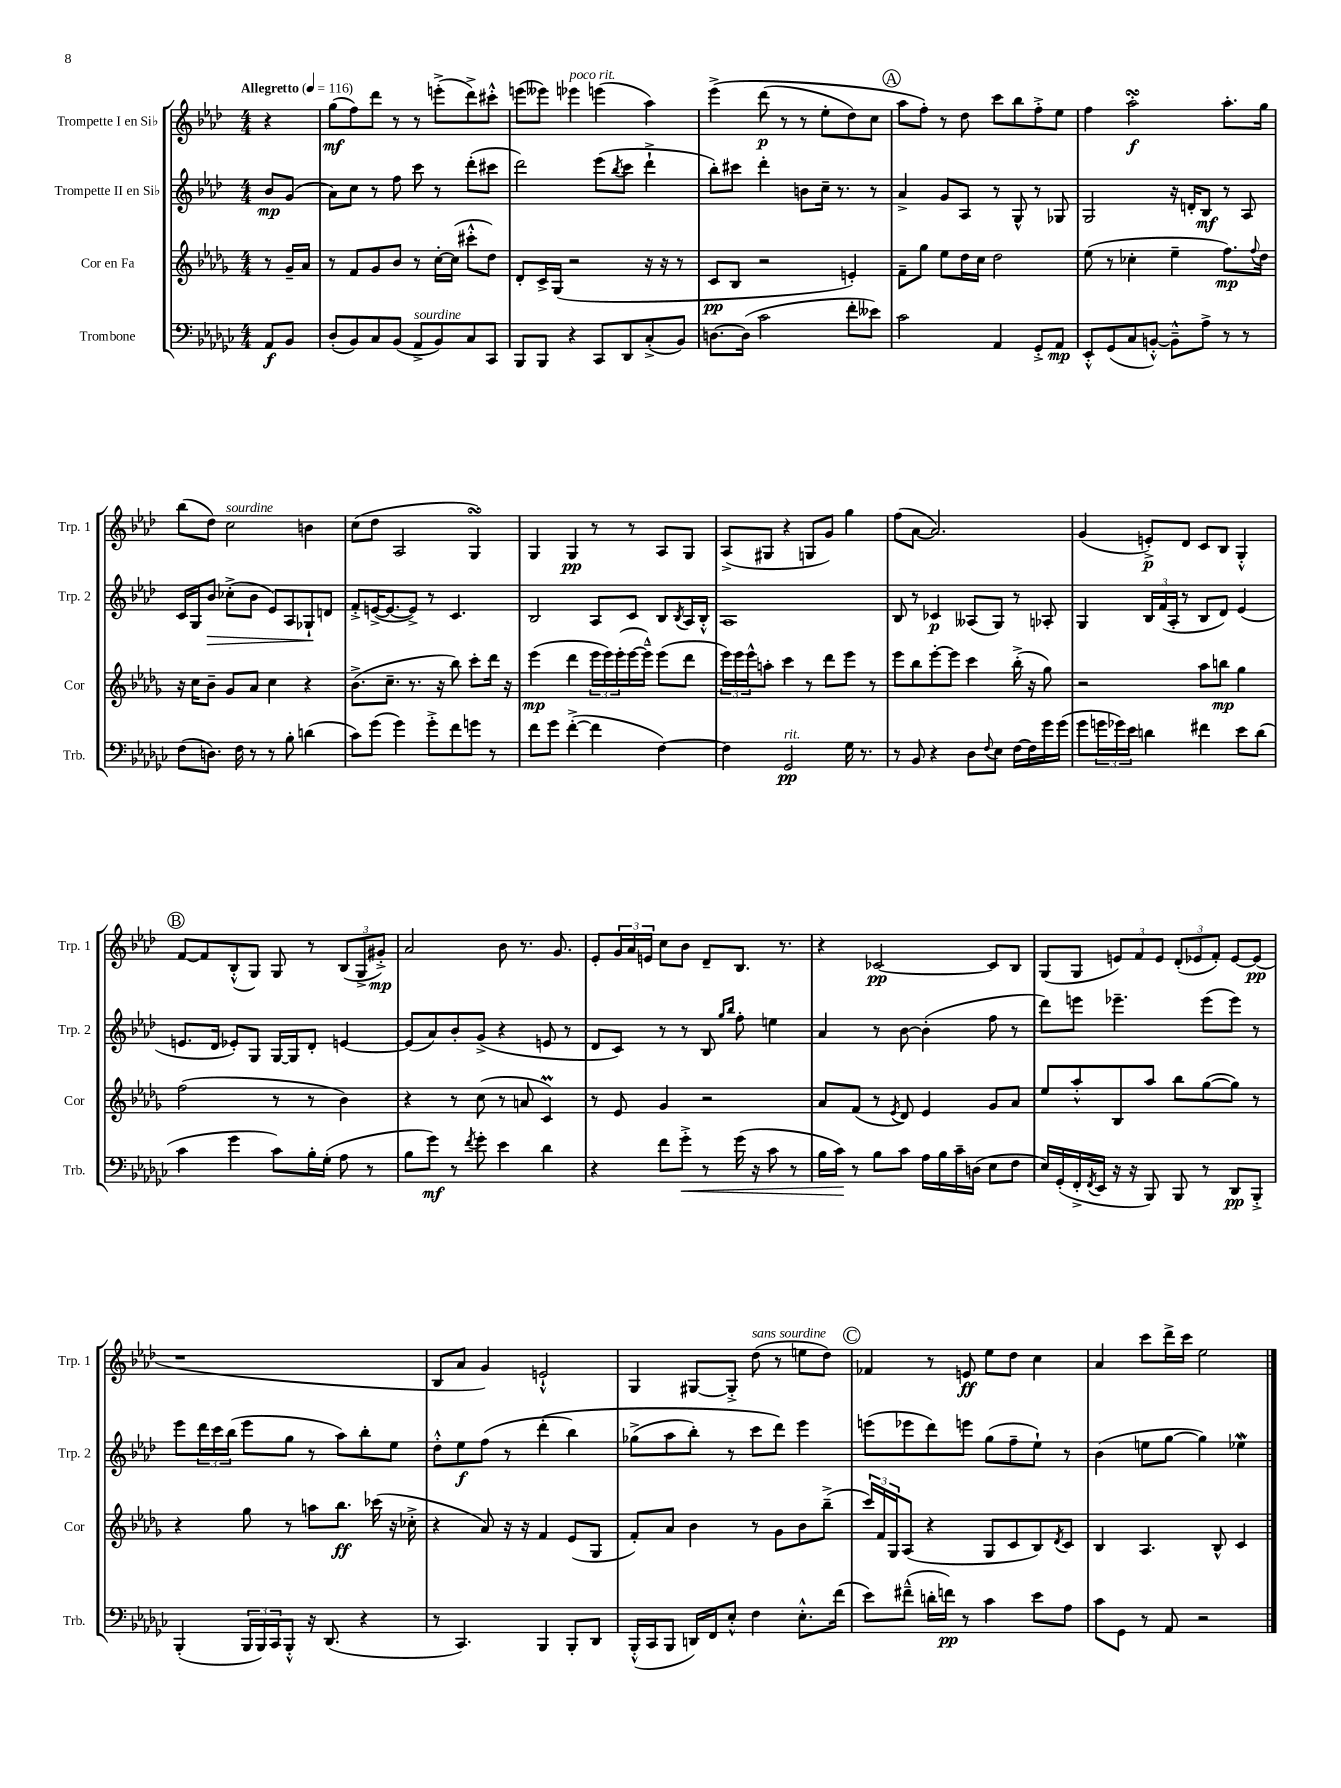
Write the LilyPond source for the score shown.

<<
\new StaffGroup <<
\new Staff = "s0" \with { instrumentName = "Trompette I en Sib" shortInstrumentName = "Trp. 1" } {
    \clef treble \key aes \major \numericTimeSignature \time 4/4 \partial 4 \tempo "Allegretto" 4 = 116
    r4 |
    g''8\mf( f''8) des'''8 r8 r8 e'''8-.->( des'''8->) cis'''8-.-^ |
    e'''8( eeses'''8) ees'''4^\markup { \italic "poco rit." } e'''4( aes''4) |
    ees'''4->\( des'''8\p( r8 r8 ees''8-. des''8) c''8 |
    \mark \markup { \circle "A" } aes''8 f''8-.\) r8 des''8 c'''8 bes''8 f''8-.-> ees''8 |
    f''4 aes''2-.\turn\f aes''8.-. g''16 |
    bes''8( des''8) c''2^\markup { \italic "sourdine" } b'4 |
    c''8( des''8 aes2 g4\turn) |
    g4 g4\pp r8 r8 aes8 g8 |
    aes8->( gis8 r4 g8 g'8) g''4 |
    f''8( aes'8~ aes'2.) |
    g'4( e'8-.->\p) des'8 c'8 bes8 g4-.-^ |
    \mark \markup { \circle "B" } f'8~ f'8 bes8-.-^( g8) g8 r8 \tuplet 3/2 { bes8( g8-> gis'8-.->\mp) } |
    aes'2 bes'8 r8. g'8. |
    ees'8-. \tuplet 3/2 { g'16 aes'16 e'16 } c''8 bes'8 des'8-- bes8. r8. |
    r4 ces'2~\pp ces'8 bes8 |
    g8( g8 \tuplet 3/2 { e'8) f'8 e'8 } \tuplet 3/2 { des'8-.( ees'8 f'8-.) } ees'8~ ees'8\pp( |
    r1 |
    bes8 aes'8 g'4) e'2-!-^ |
    g4 gis8~ gis8-.-> des''8^\markup { \italic "sans sourdine" }( r8 e''8 des''8) |
    \mark \markup { \circle "C" } fes'4 r8 e'8\ff ees''8 des''8 c''4 |
    aes'4 c'''8 des'''16-> c'''16 ees''2 \bar "|." |
}
\new Staff = "s1" \with { instrumentName = "Trompette II en Sib" shortInstrumentName = "Trp. 2" } {
    \clef treble \key aes \major \numericTimeSignature \time 4/4 \partial 4
    bes'8\mp g'8( |
    aes'8) c''8 r8 f''8 c'''8 r8 des'''8-.( cis'''8 |
    des'''2) ees'''8( \acciaccatura { bes''8 } c'''8 des'''4-!-> |
    bes''8-.) cis'''8 des'''4-. b'8 c''16-- r8. r8 |
    \mark \markup { \circle "A" } aes'4-> g'8 aes8 r8 g8-^ r8 ges8 |
    g2 r16 d'16-. bes8\mf r8 aes8 |
    c'16 g16 bes'8\> ces''8-.->( bes'8 ees'8) aes8 ges8-!\! d'8 |
    f'8-.-> e'16~->( e'8.~ e'8->) r8 c'4. |
    bes2 aes8 c'8 bes8 \acciaccatura { bes8 } aes16 bes16-.-^ |
    aes1 |
    bes8 r8 ces'4\p aeses8( g8) r8 aes8-. |
    g4 \tuplet 3/2 { bes16 f'16( aes16-. } r8 bes8 des'8) ees'4( |
    \mark \markup { \circle "B" } e'8. des'16 ees'8-.) g8 g16~ g16 des'8-. e'4~ |
    e'8( aes'8) bes'8-. g'8->( r4 e'8 r8 |
    des'8 c'8) r8 r8 bes8 \grace { g''16 bes''16 } f''8-. e''4 |
    aes'4 r8 bes'8~ bes'4-.( f''8 r8 |
    des'''8) e'''8 ees'''4.-- ees'''8( ees'''8) r8 |
    ees'''8 \tuplet 3/2 { des'''16 c'''16 bes''16( } ees'''8 g''8 r8 aes''8) bes''8-. ees''8 |
    des''8-.-^ ees''8\f f''8( r8 des'''4-.\( bes''4) |
    ges''8->( aes''8 bes''8-.) r8 c'''8 des'''8\) ees'''4 |
    \mark \markup { \circle "C" } e'''8( ees'''8 des'''8) e'''8 g''8( f''8-- ees''8-!) r8 |
    bes'4( e''8 g''8~ g''4) ees''4\mordent \bar "|." |
}
\new Staff = "s2" \with { instrumentName = "Cor en Fa" shortInstrumentName = "Cor" } {
    \clef treble \key des \major \numericTimeSignature \time 4/4 \partial 4
    r8 ges'16-- aes'16 |
    r8 f'8 ges'8 bes'8 r8 c''16~-. c''16( cis'''8-.-^ des''8) |
    des'8-. c'16-> ges16( r2 r16 r16 r8 |
    c'8\pp bes8 r2 e'4-.) |
    \mark \markup { \circle "A" } f'8-- ges''8 ees''8 des''16 c''16 des''2 |
    ees''8( r8 ces''4-. ees''4-- f''8.\mp) \appoggiatura { f''8 } des''16 |
    r16 c''16 bes'8-- ges'8 aes'8 c''4 r4 |
    bes'8.->( c''8.-- r8. r16 bes''8) c'''8-. des'''16 r16 |
    ees'''4\mp( des'''4 \tuplet 3/2 { ees'''16 ees'''16) ees'''16-.( } ees'''16~ ees'''16---^) ees'''8( des'''8 |
    \tuplet 3/2 { ees'''16) ees'''16 ees'''16-^ } a''8-. c'''4 r8 des'''8 ees'''8 r8 |
    ees'''8 bes''8 ees'''8~-. ees'''8 c'''4 bes''16-.->( r16 ges''8) |
    r2 aes''8 b''8\mp ges''4 |
    \mark \markup { \circle "B" } f''2( r8 r8 bes'4) |
    r4 r8 c''8( r8 a'8 c'4\prall) |
    r8 ees'8 ges'4 r2 |
    aes'8 f'8( r8 \acciaccatura { ees'8 } des'8) ees'4 ges'8 aes'8 |
    ees''8 aes''8-.-^ bes8 aes''8 bes''8 ges''8~( ges''8) r8 |
    r4 ges''8 r8 a''8 bes''8.\ff ces'''16( r16 ces''16-.-> |
    r4 aes'8) r16 r16 f'4 ees'8( ges8 |
    f'8-.) aes'8 bes'4 r8 ges'8 bes'8 bes''8--->( |
    \mark \markup { \circle "C" } \tuplet 3/2 { c'''16) f'16 ges16 } aes8( r4 ges8 c'8 bes8) \acciaccatura { des'8 } c'8 |
    bes4 aes4. bes8-^ c'4 \bar "|." |
}
\new Staff = "s3" \with { instrumentName = "Trombone" shortInstrumentName = "Trb." } {
    \clef bass \key ges \major \numericTimeSignature \time 4/4 \partial 4
    aes,8\f bes,8 |
    des8-.( bes,8) ces8 bes,8( aes,8->^\markup { \italic "sourdine" } bes,8) ces8 ces,8 |
    bes,,8 bes,,8 r4 ces,8 des,8 ces8-.->( bes,8) |
    d8.~ d16( ces'2 f'8-. eeses'8) |
    \mark \markup { \circle "A" } ces'2 aes,4 ges,8-.-> aes,8\mp |
    ees,8-.-^ ges,8( ces8 b,8~-.-^) b,8---^ aes8-> r8 r8 |
    f8( d8.) f16 r8 r8 bes8-. d'4( |
    ces'8) ges'8( ges'4) ges'8-.-> f'8 g'8 r8 |
    f'8 ges'8 f'4~-.->( f'4 f4~) |
    f4 ges,2\pp^\markup { \italic "rit." } ges16 r8. |
    r8 bes,8 r4 des8 \appoggiatura { f8 } ees8 f16~ f16 ges'16 ges'16( |
    ges'8 \tuplet 3/2 { g'16 ges'16) ees'16 } d'4 fis'4 ees'8 d'8( |
    \mark \markup { \circle "B" } ces'4 ges'4 ces'8) bes16-. ges16-.( aes8 r8 |
    bes8 ges'8\mf) r8 \acciaccatura { f'8 } ges'8-. ees'4 des'4 |
    r4 f'8 ges'8-.->\< r8 ges'16( r16 ces'8 r8 |
    bes16 ces'16\!) r8 bes8 ces'8 aes16 bes16 ces'16-- d16( ees8 f8 |
    ees16) ges,16-.( f,16-.-> \acciaccatura { f,8 } ees,16 r16 r16 bes,,8) bes,,8 r8 des,8\pp bes,,8-.-> |
    bes,,4-.( \tuplet 3/2 { bes,,16 bes,,16) ces,16 } bes,,8-.-^ r16 des,8.( r4 |
    r8 ces,4.) bes,,4 bes,,8-. des,8 |
    bes,,16-.-^( ces,16 bes,,8 d,16) f,16 ees8-.-^ f4 ees8.-.-^ f'16( |
    \mark \markup { \circle "C" } ees'8) fis'8---^( d'16-. f'16\pp) r8 ces'4 ees'8 aes8 |
    ces'8 ges,8 r8 aes,8 r2 \bar "|." |
}
>>
>>
\layout { \context { \Score \remove "Bar_number_engraver" } }
